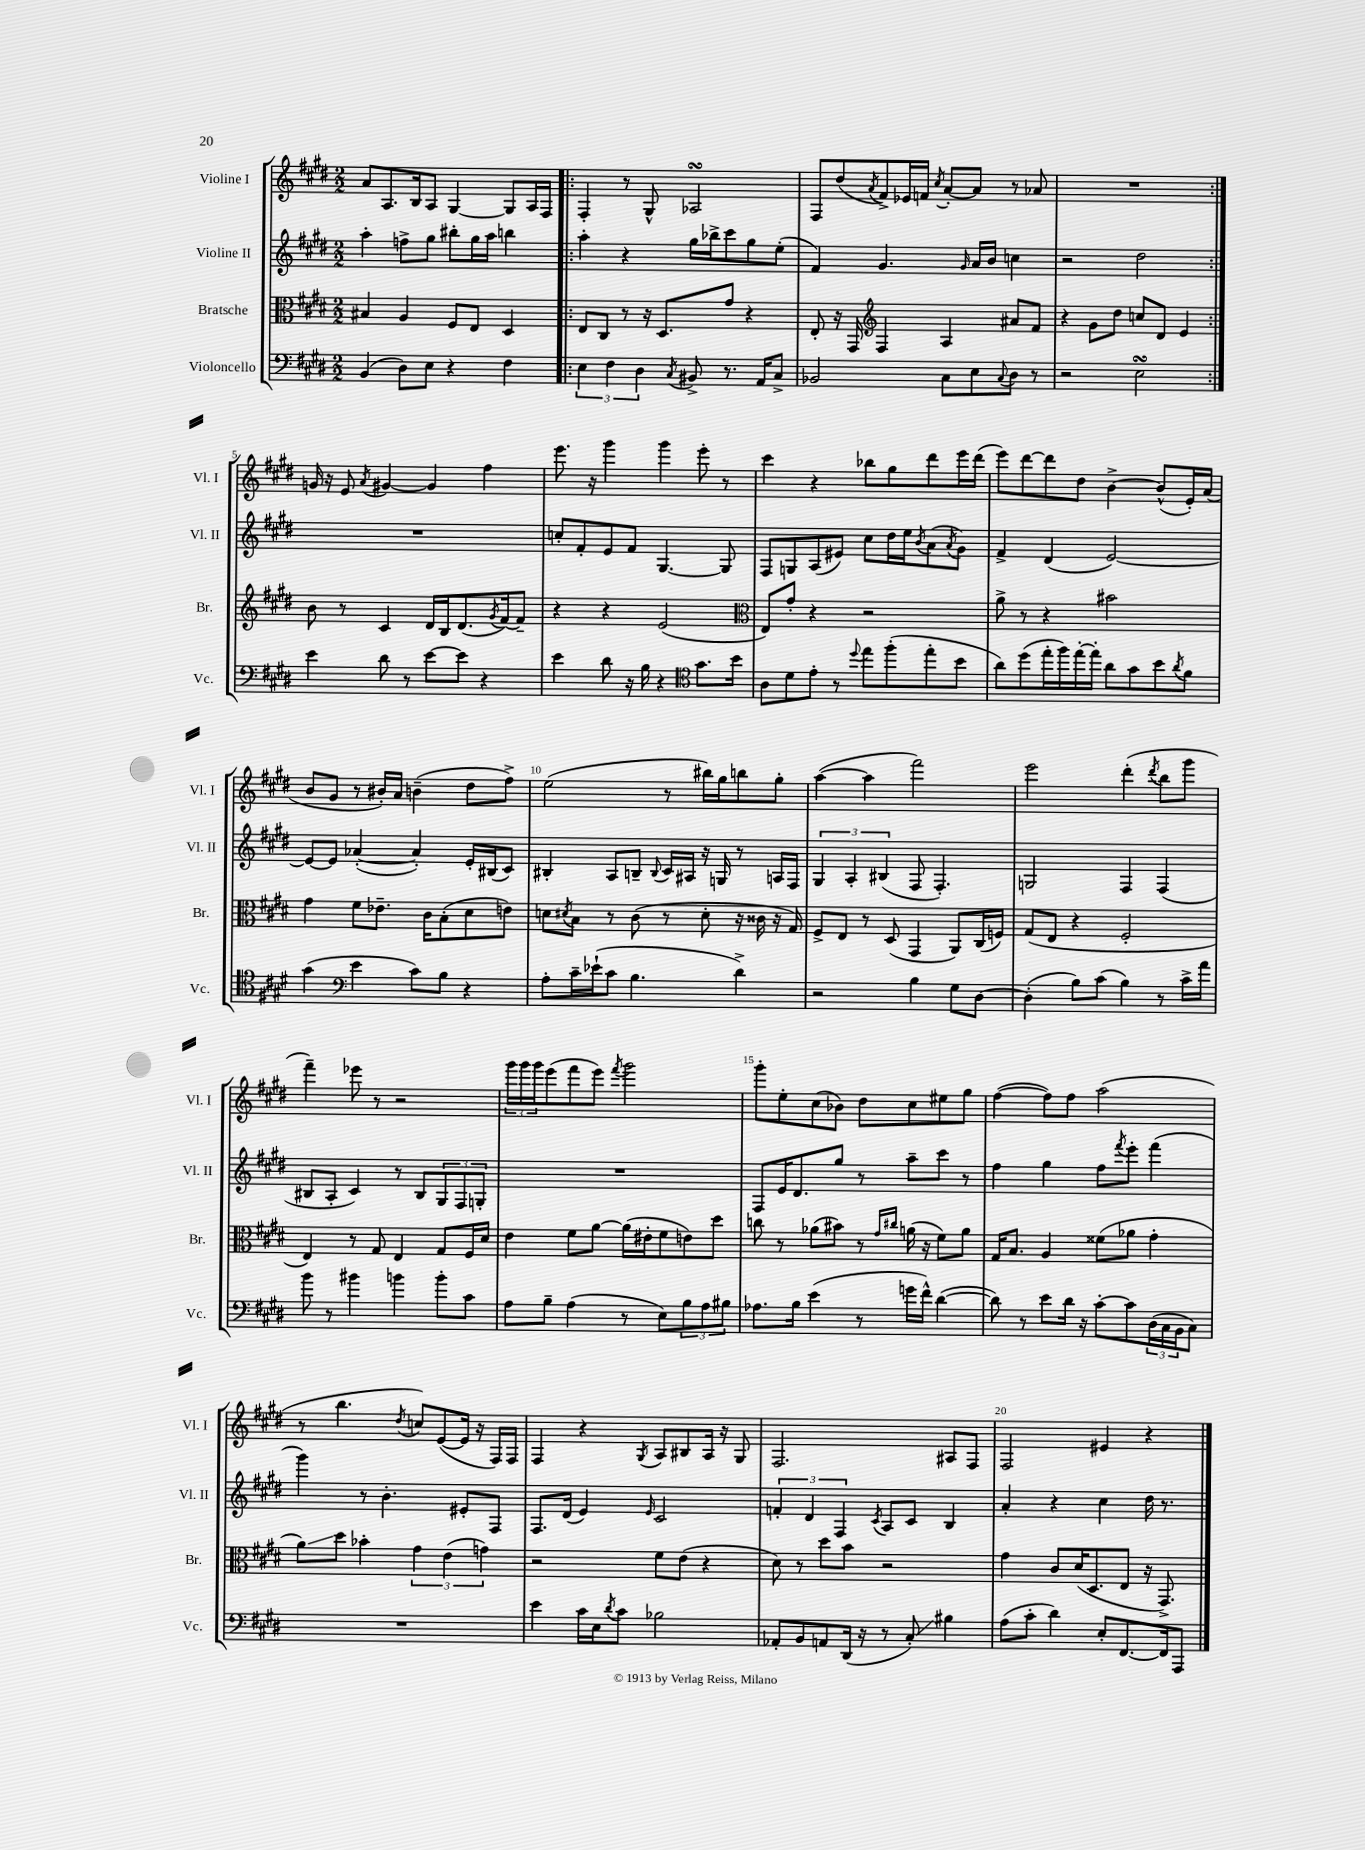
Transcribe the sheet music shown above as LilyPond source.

<<
\new StaffGroup <<
\new Staff = "s0" \with { instrumentName = "Violine I" shortInstrumentName = "Vl. I" } {
    \clef treble \key e \major \numericTimeSignature \time 2/2
    a'8 a8. b16 a8 gis4~ gis8 a16 fis16 |
    \repeat volta 2 { fis4-. r8 gis8-^ aes2\turn |
    fis8 dis''8( \acciaccatura { a'8 } fis'8->) ees'16 f'16 \acciaccatura { cis''8 } a'8~-. a'8 r8 aes'8 |
    R1 | }
    g'16 r16 e'8 \acciaccatura { a'8 } gis'4~ gis'4 fis''4 |
    e'''8. r16 gis'''4 gis'''4 e'''8-. r8 |
    cis'''4 r4 bes''8 gis''8 dis'''8 e'''16 dis'''16( |
    e'''8) dis'''8~ dis'''8 dis''8 b'4~-> b'8-^( e'16-.) a'16( |
    b'8 gis'8 r8 bis'16-.) a'16 b'4--( dis''8 fis''8->) |
    e''2( r8 bis''16) gis''16 b''8 gis''8-. |
    a''4~( a''4 fis'''2) |
    e'''2 dis'''4-.( \acciaccatura { dis'''8 } b''8 gis'''8 |
    fis'''4--) ees'''8 r8 r2 |
    \tuplet 3/2 { gis'''16 gis'''16 gis'''16 } e'''8( fis'''8 e'''8) \acciaccatura { fis'''8 } gis'''2 |
    gis'''8-. e''8-. cis''8( bes'8) dis''8 cis''8 eis''8 gis''8 |
    fis''4~( fis''8) fis''8 a''2( |
    r8 b''4. \acciaccatura { dis''8 } c''8) e'8~( e'16 r16 fis16) fis16 |
    fis4 r4 \acciaccatura { gis8 } a8 bis8 a16 r16 gis8 |
    fis2. ais8 fis8 |
    fis2 eis'4 r4 \bar "|." |
}
\new Staff = "s1" \with { instrumentName = "Violine II" shortInstrumentName = "Vl. II" } {
    \clef treble \key e \major \numericTimeSignature \time 2/2
    a''4-. f''8-> gis''8 bis''8-. gis''16 a''16 b''4 |
    \repeat volta 2 { a''4-. r4 gis''16 bes''16-> cis'''8 gis''8 e''8-.( |
    fis'4) gis'4. \grace { gis'16 } a'16 b'16 c''4 |
    r2 dis''2 | }
    R1 |
    c''8-. fis'8-. e'8 fis'8 gis4.~ gis8 |
    fis8 g8 a8( eis'8) cis''8 dis''16 e''16 \acciaccatura { b'8 } a'8( \acciaccatura { a'8 } gis'8) |
    fis'4-> dis'4( e'2~) |
    e'8~ e'8 aes'4~-.( aes'4-.) e'16-. bis16( cis'8) |
    bis4-. a8 b8-- \appoggiatura { b8 } cis'16 ais16 r16 g16 r8 a16 fis16 |
    \tuplet 3/2 { gis4 a4-. bis4( } fis8 fis4.-.) |
    g2 fis4 fis4( |
    bis8 a8-. cis'4) r8 bis8 \tuplet 3/2 { gis8 fis8 g8-. } |
    R1 |
    fis8 e'16 dis'8. gis''8 r8 a''8-- cis'''8 r8 |
    fis''4 gis''4 fis''8 \acciaccatura { fis'''8 } e'''8-. fis'''4( |
    gis'''4) r8 b'4.-. eis'8-. fis8 |
    fis8. dis'16( e'4) \grace { e'16 } cis'2 |
    \tuplet 3/2 { f'4-. dis'4 fis4 } \acciaccatura { cis'8 } a8 cis'8 b4 |
    a'4-. r4 cis''4 dis''16 r8. \bar "|." |
}
\new Staff = "s2" \with { instrumentName = "Bratsche" shortInstrumentName = "Br." } {
    \clef alto \key e \major \numericTimeSignature \time 2/2
    bis4 a4 fis8 e8 dis4 |
    \repeat volta 2 { e8 cis8 r8 r16 dis8. gis'8 r4 |
    e8-. r16 gis,16 \clef treble fis4 a4 ais'8 fis'8 |
    r4 gis'8 dis''8 c''8 dis'8 e'4 | }
    b'8 r8 cis'4 dis'16 b16 dis'8.( \acciaccatura { gis'8 } fis'16~) fis'8-- |
    r4 r4 e'2( |
    \clef alto e8) gis'8-. r4 r2 |
    a'8-> r8 r4 bis'2 |
    gis'4 fis'8 ees'8.-- cis'16 b8-.( dis'8 e'8) |
    d'8 \acciaccatura { dis'8 } b8 r8 cis'8( r8 dis'8-. r16 cisis'16 r16 gis16) |
    fis8-> e8 r8 dis8( gis,4 a,8) cis16( f16) |
    gis8( e8 r4 fis2-. |
    e4) r8 gis8 e4 gis8 fis16 dis'16 |
    e'4 fis'8 a'8~ a'16( eis'16-. fis'8 e'8) dis''8 |
    c''8 r8 aes'8( bis'8) r8 \grace { gis'16 cis''16 } a'16( r16 fis'8) a'8 |
    gis16 b8. a4 fisis'8( aes'8 gis'4-. |
    a'8\glissando) dis''8 bes'4-. \tuplet 3/2 { gis'4 e'4( g'4) } |
    r2 fis'8 e'8( r4 |
    dis'8) r8 dis''8 b'8 r2 |
    gis'4 cis'8 dis'16( dis8. e8 r16 gis,8.->) \bar "|." |
}
\new Staff = "s3" \with { instrumentName = "Violoncello" shortInstrumentName = "Vc." } {
    \clef bass \key e \major \numericTimeSignature \time 2/2
    b,4( dis8) e8 r4 fis4 |
    \repeat volta 2 { \tuplet 3/2 { e4 fis4 dis4 } \acciaccatura { cis8 } bis,8-> r8. a,16 cis8-> |
    bes,2 cis8 e8 \appoggiatura { cis8 } dis8 r8 |
    r2 e2\turn | }
    e'4 dis'8 r8 e'8~ e'8 r4 |
    e'4 dis'8 r16 b16 r4 \clef tenor gis'8. b'16 |
    a8 dis'8 e'8-. r8 \appoggiatura { dis''8 } e''8 fis''8-.( e''8-. b'8 |
    a'8) dis''8( e''16-. fis''16) e''16~-. e''16-. a'8 gis'8 b'8 \acciaccatura { a'8 } fis'8 |
    gis'4( \clef bass e'4 cis'8) b8 r4 |
    a8-. cis'16-- ees'16-!( cis'8 b4. dis'4->) |
    r2 b4 gis8 dis8~ |
    dis4-.( b8) cis'8( b4) r8 cis'16-> a'16 |
    b'8 r8 bis'4 b'4 b'8-. cis'8 |
    a8 b8-- a4( r8 e8) \tuplet 3/2 { b8 a8 bis8 } |
    aes8. b16 e'4( r8 g'16 fis'16-^) dis'4~( |
    dis'8) r8 e'8 dis'16 r16 cis'8~-. cis'8 \tuplet 3/2 { dis16( cis16 b,16 } cis8) |
    R1 |
    e'4 cis'16 e16 \acciaccatura { dis'8 } cis'8 bes2 |
    aes,8-. b,8 a,8 dis,16( r16 r8 cis8-.\glissando) bis4 |
    a8( cis'8-. dis'4) e8-. fis,8.~ fis,16 a,,8 \bar "|." |
}
>>
>>
\layout { \context { \Score \override BarNumber.break-visibility = ##(#f #t #t) barNumberVisibility = #(every-nth-bar-number-visible 5) } }
